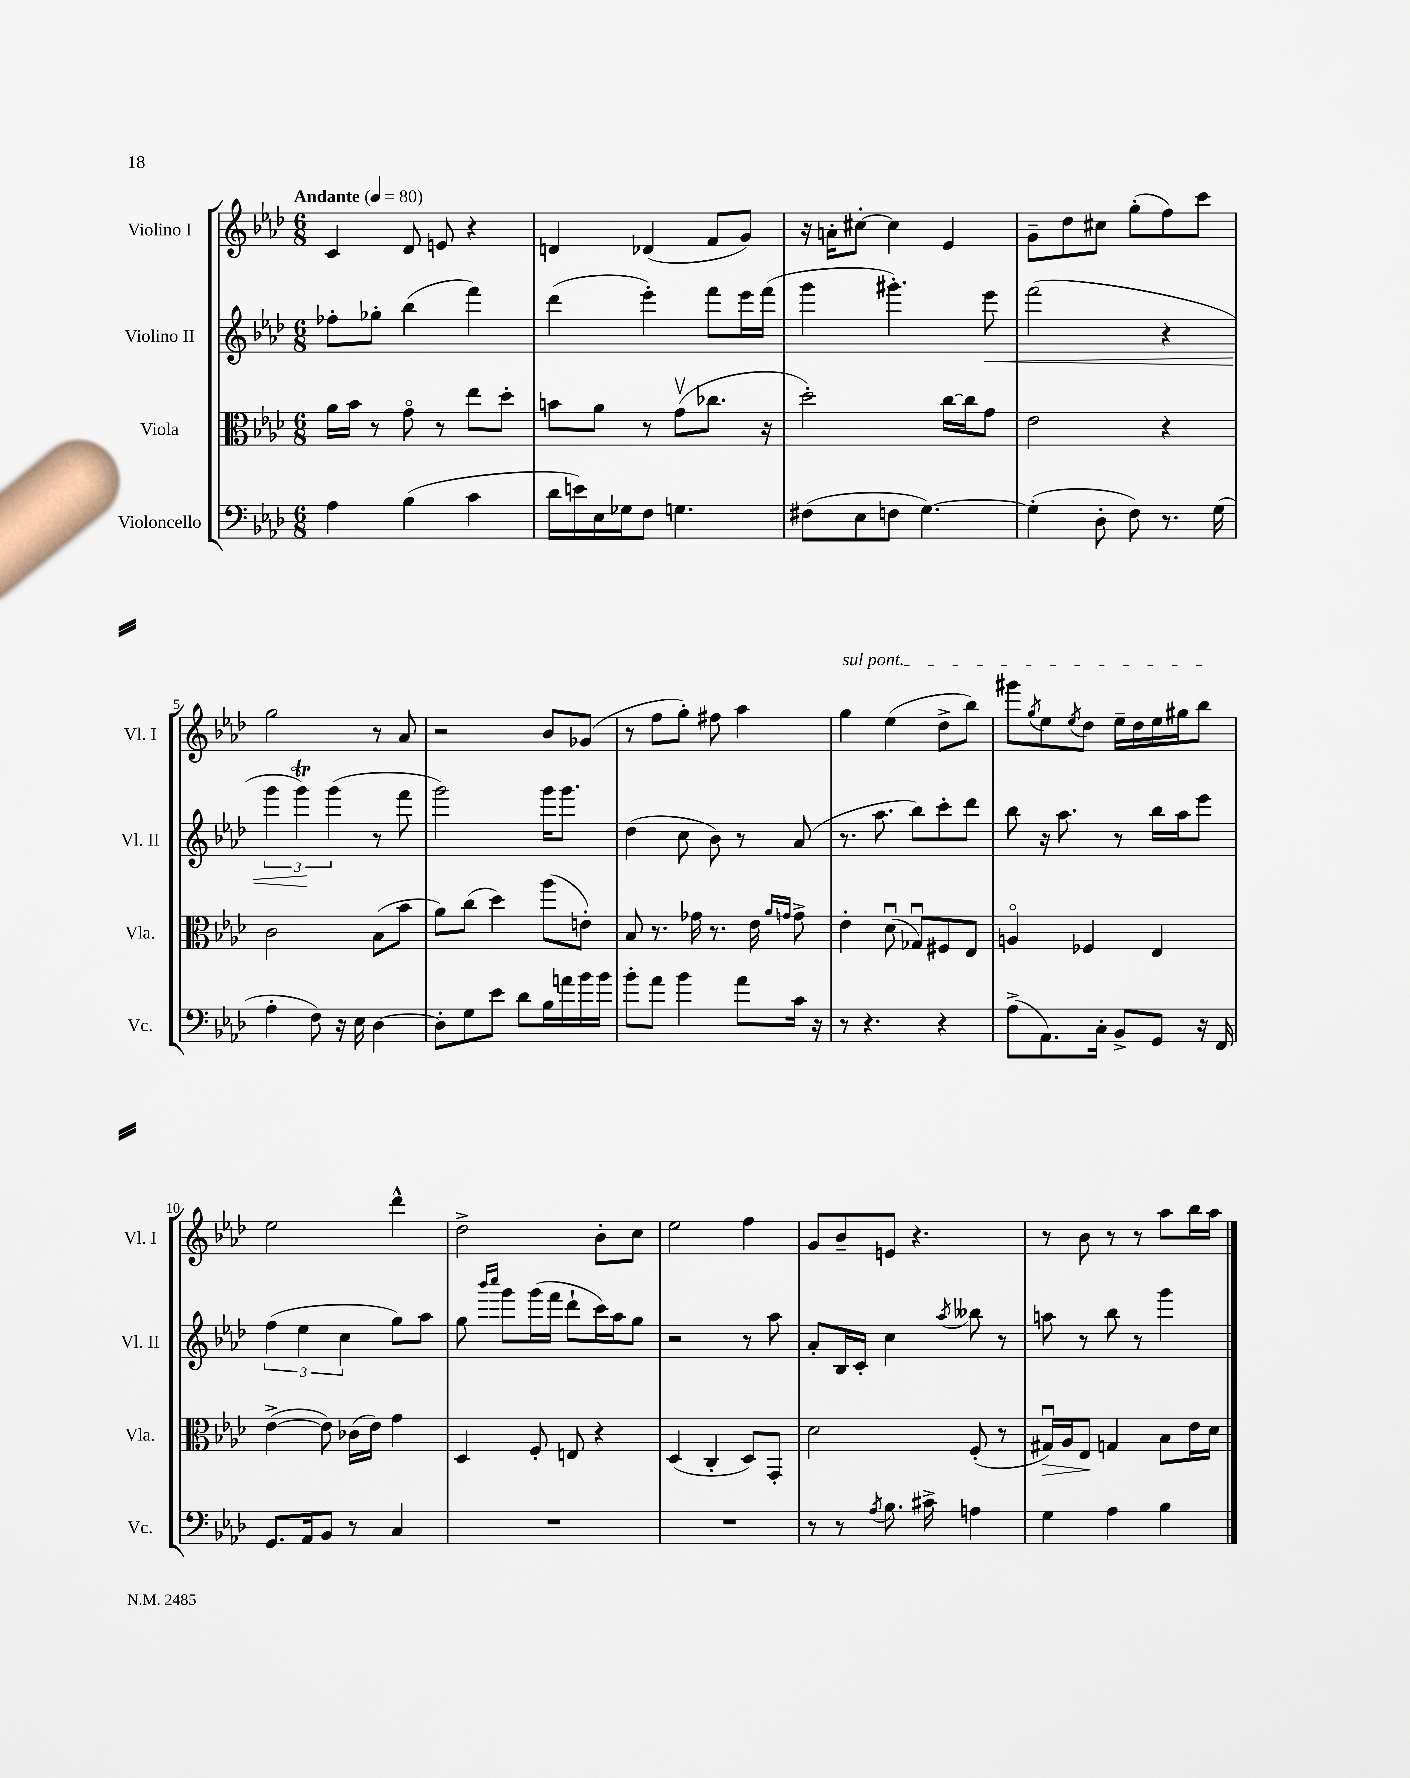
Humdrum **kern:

**kern	**kern	**kern	**kern
*staff4	*staff3	*staff2	*staff1
*clefF4	*clefC3	*clefG2	*clefG2
*k[b-e-a-d-]	*k[b-e-a-d-]	*k[b-e-a-d-]	*k[b-e-a-d-]
*M6/8	*M6/8	*M6/8	*M6/8
*MM80	*MM80	*MM80	*MM80
4A-\	16a-\LL	8ff-'\L	4c/
.	16b-\JJ	.	.
.	8r	8gg-'\J	.
(4B-\	8go\	(4bb-\	8d-/
.	8r	.	8e/
4c\	8ee-\L	4fff\)	4r
.	8dd-'\J	.	.
=	=	=	=
16d-\LL	8b\L	(4ddd-\	4d/
16e\)	.	.	.
16E-\	8a-\J	.	.
16G-\J	.	.	.
8F\J	8r	4eee-'\)	(4d-/
4.G\	(8gv\L	.	.
.	8.cc-\J	8fff\L	8f/L
.	.	16eee-\L	8g/J)
.	16r	(16fff\JJ	.
=	=	=	=
(8F#\L	2dd-'\)	4ggg\	16r
.	.	.	16a'\LK
8E-\	.	.	[8cc#'\J
8F\J	.	4.ggg#'\)	4cc#\]
[4.G\)	.	.	.
.	[16cc\LL	.	4e-/
.	16cc\]J	.	.
.	8g\J	8eee-\	.
=	=	=	=
(4G'\]	2e-\	(2fff\	8g~\L
.	.	.	8dd-\
8D-'\	.	.	8cc#\J
8F\)	.	.	(8gg'\L
8.r	4r	4r	8ff\)
.	.	.	8ccc\J
(16G\	.	.	.
=	=	=	=
4A-'\	2c\	6ggg\	2gg\
.	.	6ggg\)	.
8F\)	.	.	.
.	.	(6ggg\	.
16r	.	.	.
16E-\	.	.	.
[4D-\	(8B-\L	8r	8r
.	8b-\J	8fff\	8a-/
=	=	=	=
8D-'\]L	8a-\L)	2ggg\)	2r
8G\	(8cc\J	.	.
8e-\J	4dd-\)	.	.
8d-\L	.	.	.
16B-\L	(8aa-\L	16ggg\LK	8b-/L
16a\	.	8.ggg\J	.
16b-\	8e'\J)	.	(8g-/J
16b-\JJ	.	.	.
=	=	=	=
8b-'\L	8B-/	(4dd-\	8r
8a-\J	8.r	.	8ff\L
4b-\	.	8cc\	8gg'\J)
.	16g-\	.	.
.	8.r	8b-\)	8ff#\
8a-\L	.	8r	4aa-\
.	16e-\	.	.
.	16qqa-/LL	.	.
.	16qqg/JJ	.	.
16c\Jk	8g^\	(8a-/	.
16r	.	.	.
=	=	=	=
8r	4e-'\	8.r	4gg\
4.r	.	.	.
.	.	8.aa-\	.
.	(8d-u\	.	(4ee-\
.	8G-u/L)	8bb-\L)	.
4r	8F#/	8ccc'\	8dd-^\L
.	8E-/J	8ddd-\J	8bb-\J)
=	=	=	=
(8A-^\L	4Ao/	8bb-\	8ggg#\L
.	.	.	8qgg/
8.AA-\)	.	16r	8ee-\
.	.	8.aa-\	.
.	.	.	8qee-/
.	4F-/	.	8dd-\J
16C'\Jk	.	.	.
8BB-^/L	.	8r	16ee-~\LL
.	.	.	16dd-\
8GG/J	4E-/	16bb-\LL	16ee-\
.	.	16aa-\J	16gg#\J
16r	.	8eee-\J	8bb-\J
16FF/	.	.	.
=	=	=	=
8.GG/L	([4e-^\	(6ff\	2ee-\
.	.	6ee-\	.
16AA-/k	.	.	.
8BB-/J	8e-\])	.	.
.	.	6cc\	.
8r	(16c-\LL	.	.
.	16e-\JJ)	.	.
4C/	4g\	8gg\L)	4ddd-^^\
.	.	8aa-\J	.
=	=	=	=
2.r	4D-/	8gg\	2dd-^\
.	.	16qqbbb-/LL	.
.	.	16qqcccc/JJ	.
.	.	8ggg\L	.
.	8F'/	(16ggg\L	.
.	.	16fff\JJ	.
.	8E/	8ddd-`\L	.
.	4r	16ccc\L)	8b-'\L
.	.	16aa-\J	.
.	.	8gg\J	8cc\J
=	=	=	=
2.r	(4D-/	2r	2ee-\
.	4C'/	.	.
.	8D-/L)	8r	4ff\
.	8GG'/J	8aa-\	.
=	=	=	=
8r	2d-\	8a-'/L	8g/L
8r	.	16B-/L	8b-~/
.	.	16c'/JJ	.
8qA-/	.	.	.
8.B-\	.	4cc\	8e/J
.	.	.	4.r
16c#^\	.	.	.
.	.	8qaa-/	.
4A\	(8F'/	8bb--\	.
.	8r	8r	.
=	=	=	=
4G\	16G#u/LL)	8aa\	8r
.	16A-/J	.	.
.	8E-/J	8r	8b-\
4A-\	4G/	8bb-\	8r
.	.	8r	8r
4B-\	8B-\L	4ggg\	8aa-\L
.	16e-\L	.	16bb-\L
.	16d-\JJ	.	16aa-\JJ
==	==	==	==
*-	*-	*-	*-
